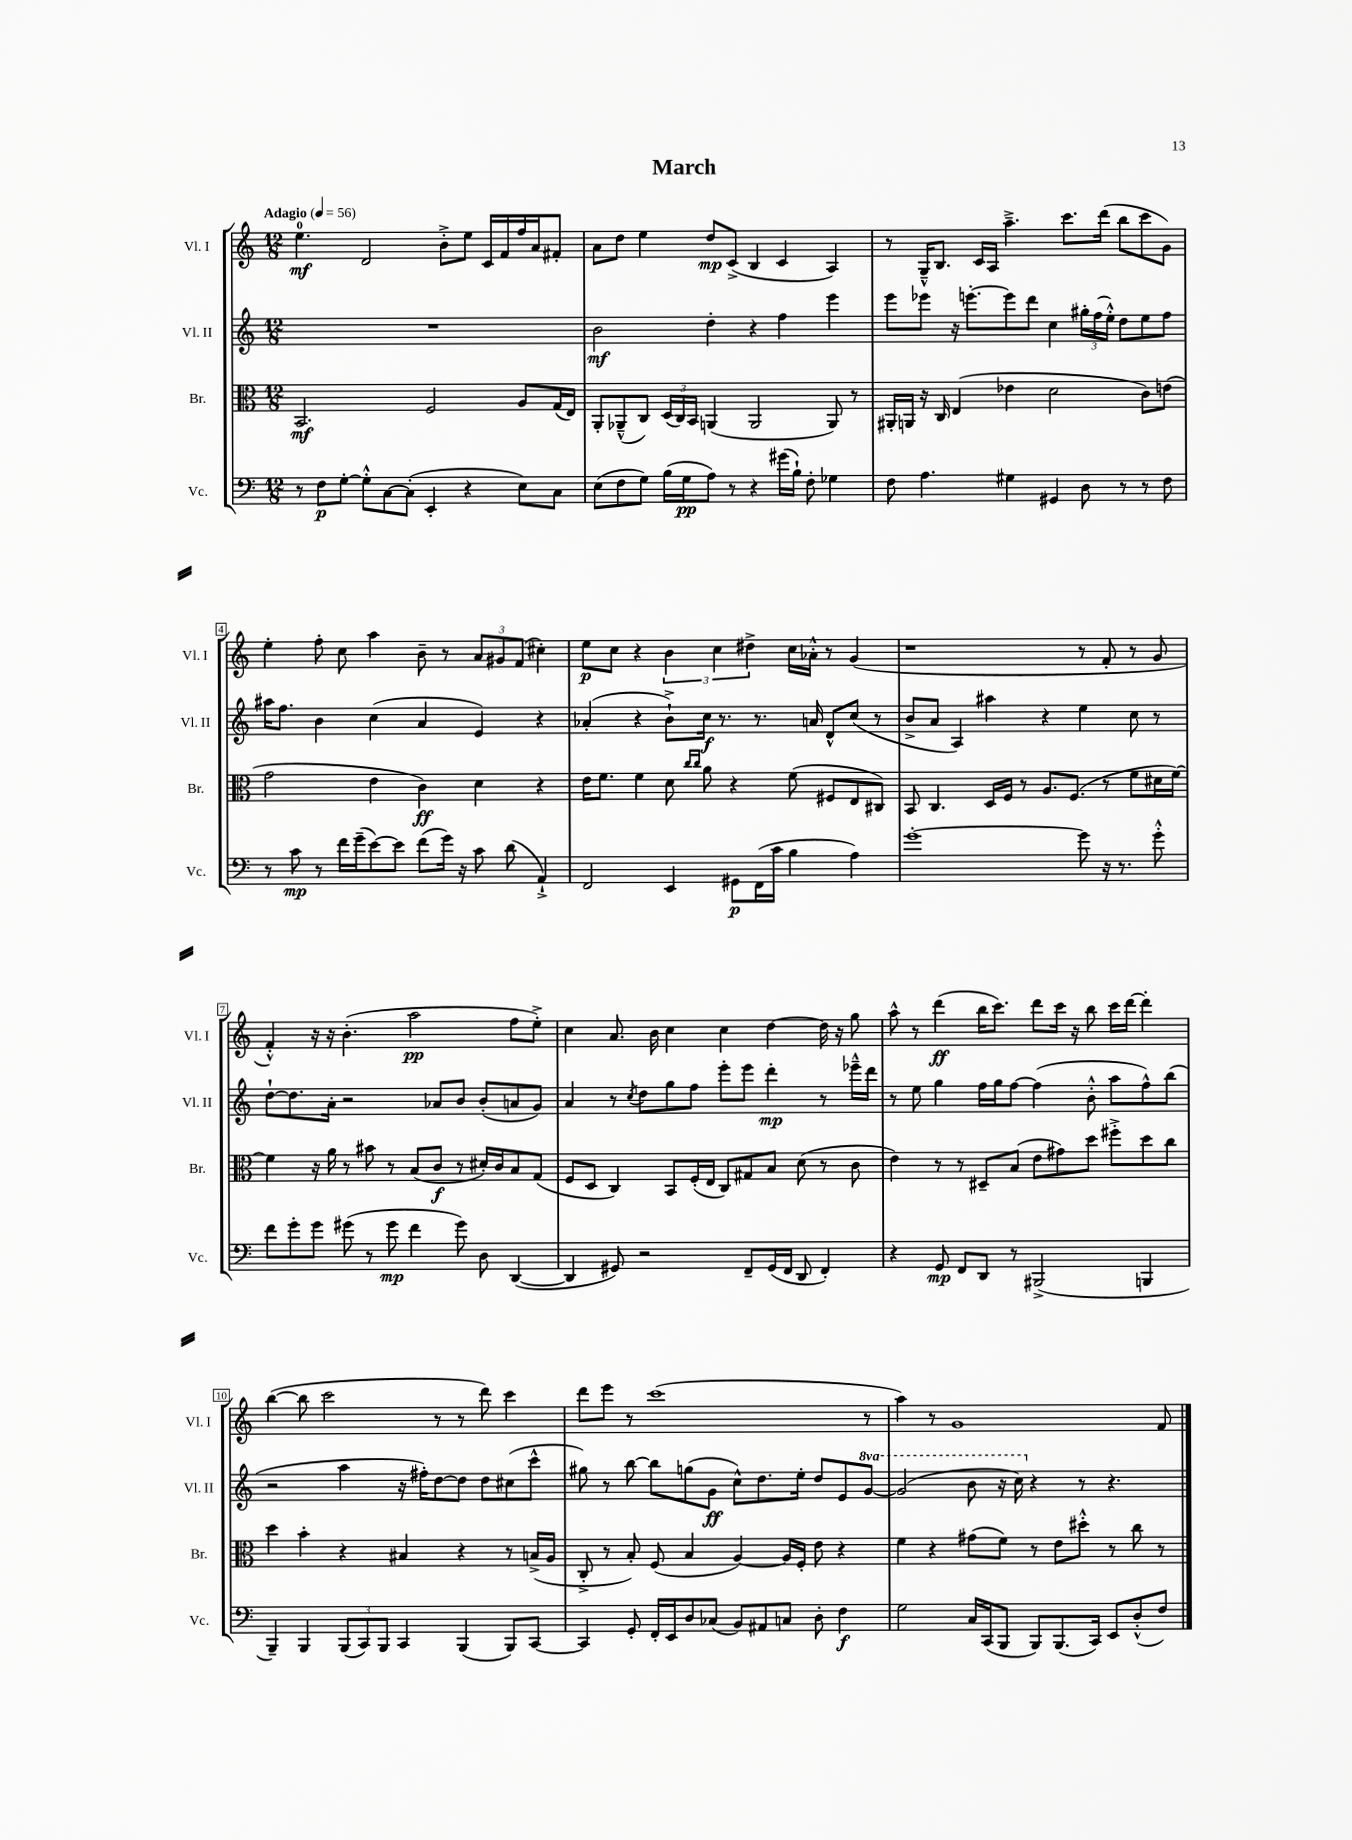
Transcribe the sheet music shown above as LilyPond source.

\header { title = "March" }
<<
\new StaffGroup <<
\new Staff = "s0" \with { instrumentName = "Vl. I" shortInstrumentName = "Vl. I" } {
    \clef treble \key c \major \numericTimeSignature \time 12/8 \tempo "Adagio" 4 = 56
    e''4.-0\mf d'2 b'8-.-> e''8 c'16 f'16 f''16 a'16 fis'8-. |
    a'8 d''8 e''4 d''8\mp c'8->( b4 c'4 a4) |
    r8 g16---^ b8. c'16 a16 a''4.---> c'''8. d'''16( b''8 c'''8 g'8) |
    e''4-. f''8-. c''8 a''4 b'8-- r8 \tuplet 3/2 { a'8 gis'8 f'8( } cis''4-.) |
    e''8\p c''8 r4 \tuplet 3/2 { b'4 c''4 dis''4-> } c''16 aes'16-.-^ r8 g'4( |
    r1 r8 f'8-. r8 g'8 |
    f'4-.-^) r16 r16 b'4.-.( a''2\pp f''8 e''8-.->) |
    c''4 a'8. b'16 c''4 c''4 d''4~ d''16 r16 g''8 |
    a''8-^ r8 d'''4\ff( b''16 c'''8.) d'''8 c'''16 r16 b''8 c'''16 d'''16~ d'''4-. |
    b''4~( b''8 c'''2 r8 r8 d'''8) c'''4 |
    d'''8 e'''8 r8 c'''1( r8 |
    a''4) r8 g'1 f'8 \bar "|." |
}
\new Staff = "s1" \with { instrumentName = "Vl. II" shortInstrumentName = "Vl. II" } {
    \clef treble \key c \major \numericTimeSignature \time 12/8 \set Staff.ottavationMarkups = #ottavation-simple-ordinals
    R1. |
    b'2\mf d''4-. r4 f''4 e'''4 |
    e'''8 ees'''8 r16 e'''8.~-. e'''8 d'''8 c''4 \tuplet 3/2 { gis''16-. f''16( e''16-.-^) } d''8 e''8 f''8 |
    ais''16 f''8. b'4 c''4( a'4 e'4) r4 |
    aes'4-.( r4 b'8-!->) c''16\f r8. r8. a'16 d'8-^ c''8( r8 |
    b'8-> a'8 a4) ais''4 r4 e''4 c''8 r8 |
    d''8~-! d''8. a'16-. r2 aes'8 b'8 b'8-.( a'8 g'8) |
    a'4 r8 \acciaccatura { c''8 } d''8 g''8 f''8 e'''8-. e'''8 d'''4-.\mp r8 ees'''16---^ d'''16 |
    r8 e''8 g''4 f''16 g''16 f''8~ f''4( b'8-.-^ a''8 f''8-^) b''8( |
    r2 a''4 r16 fis''16-.) d''8~ d''8 d''8 cis''8( c'''8-^ |
    gis''8) r8 b''8~ b''8 g''8( g'8\ff c''8-^) d''8. e''16-. d''8 e'8 \ottava #1 g''8~ |
    g''2( b''8 r16 c'''16) \ottava #0 r4 r8 r4. \bar "|." |
}
\new Staff = "s2" \with { instrumentName = "Br." shortInstrumentName = "Br." } {
    \clef alto \key c \major \numericTimeSignature \time 12/8
    b,2.\mf f2 a8 g16( e16) |
    a,8-. aes,8---^( c8) \tuplet 3/2 { d16( c16) b,16 } a,4( a,2 a,8) r8 |
    ais,16-. a,16 r16 c16 e4( ees'4 d'2 c'8) e'8( |
    g'2 e'4 c'4\ff) d'4 r4 |
    e'16 f'8. f'4 d'8 \grace { c''16 c''16 } a'8 r4 f'8( fis8 e8 cis8) |
    b,8 c4. d16 f16 r8 a8. f8.( r8 f'8 dis'16 f'16~) |
    f'4 r16 a'16 r8 bis'8 r8 b8( c'8\f r8 dis'16-.) c'16 b8 g8( |
    f8 d8 c4) b,8 f16-.( e16 c8) gis8 b8 d'8( r8 c'8 |
    e'4) r8 r8 dis8-- b8( e'8 gis'8) d''8 fis''8-.-> d''8 c''8 |
    d''4 b'4-. r4 bis4 r4 r8 b16->( a16 |
    c8-.-> r8 b8-.) f8( b4 a4~) a16 f16-. e'8 r4 |
    f'4 r4 gis'8( f'8) r8 e'8 dis''8-.-^ r8 c''8 r8 \bar "|." |
}
\new Staff = "s3" \with { instrumentName = "Vc." shortInstrumentName = "Vc." } {
    \clef bass \key c \major \numericTimeSignature \time 12/8
    r8 f8\p g8~-. g8-.-^ c8~ c8-.( e,4-. r4 e8) c8 |
    e8( f8 g8) b16( g16\pp a8) r8 r4 gis'16( b16-!) f8-. ges4 |
    f8 a4. gis4 gis,4 d8 r8 r8 f8 |
    r8 c'8\mp r8 f'16 g'16--( e'8~) e'8 f'8( g'16) r16 c'8 d'8( a,4-!->) |
    f,2 e,4 gis,8\p f,16( c'16 b4 a4) |
    g'1~-. g'8 r16 r8. g'8-.-^ |
    f'8 g'8-. g'8 gis'8( r8 gis'8\mp f'4 gis'8) d8 d,4~( |
    d,4 gis,8) r2 f,8-- gis,16( f,16 d,8 f,4-.) |
    r4 g,8\mp f,8 d,8 r8 bis,,2->( b,,4 |
    b,,4--) b,,4 \tuplet 3/2 { b,,8( c,8) b,,8 } c,4 b,,4( b,,8) c,8~ |
    c,4 g,8-. f,16-. e,16 d8 ces8( b,8) ais,8 c8 d8-. f4\f |
    g2 c16 c,16( b,,8 b,,8) b,,8.( c,16) e,8 d8-.-^( f8) \bar "|." |
}
>>
>>
\layout { \context { \Score \override BarNumber.stencil = #(make-stencil-boxer 0.1 0.3 ly:text-interface::print) } }
